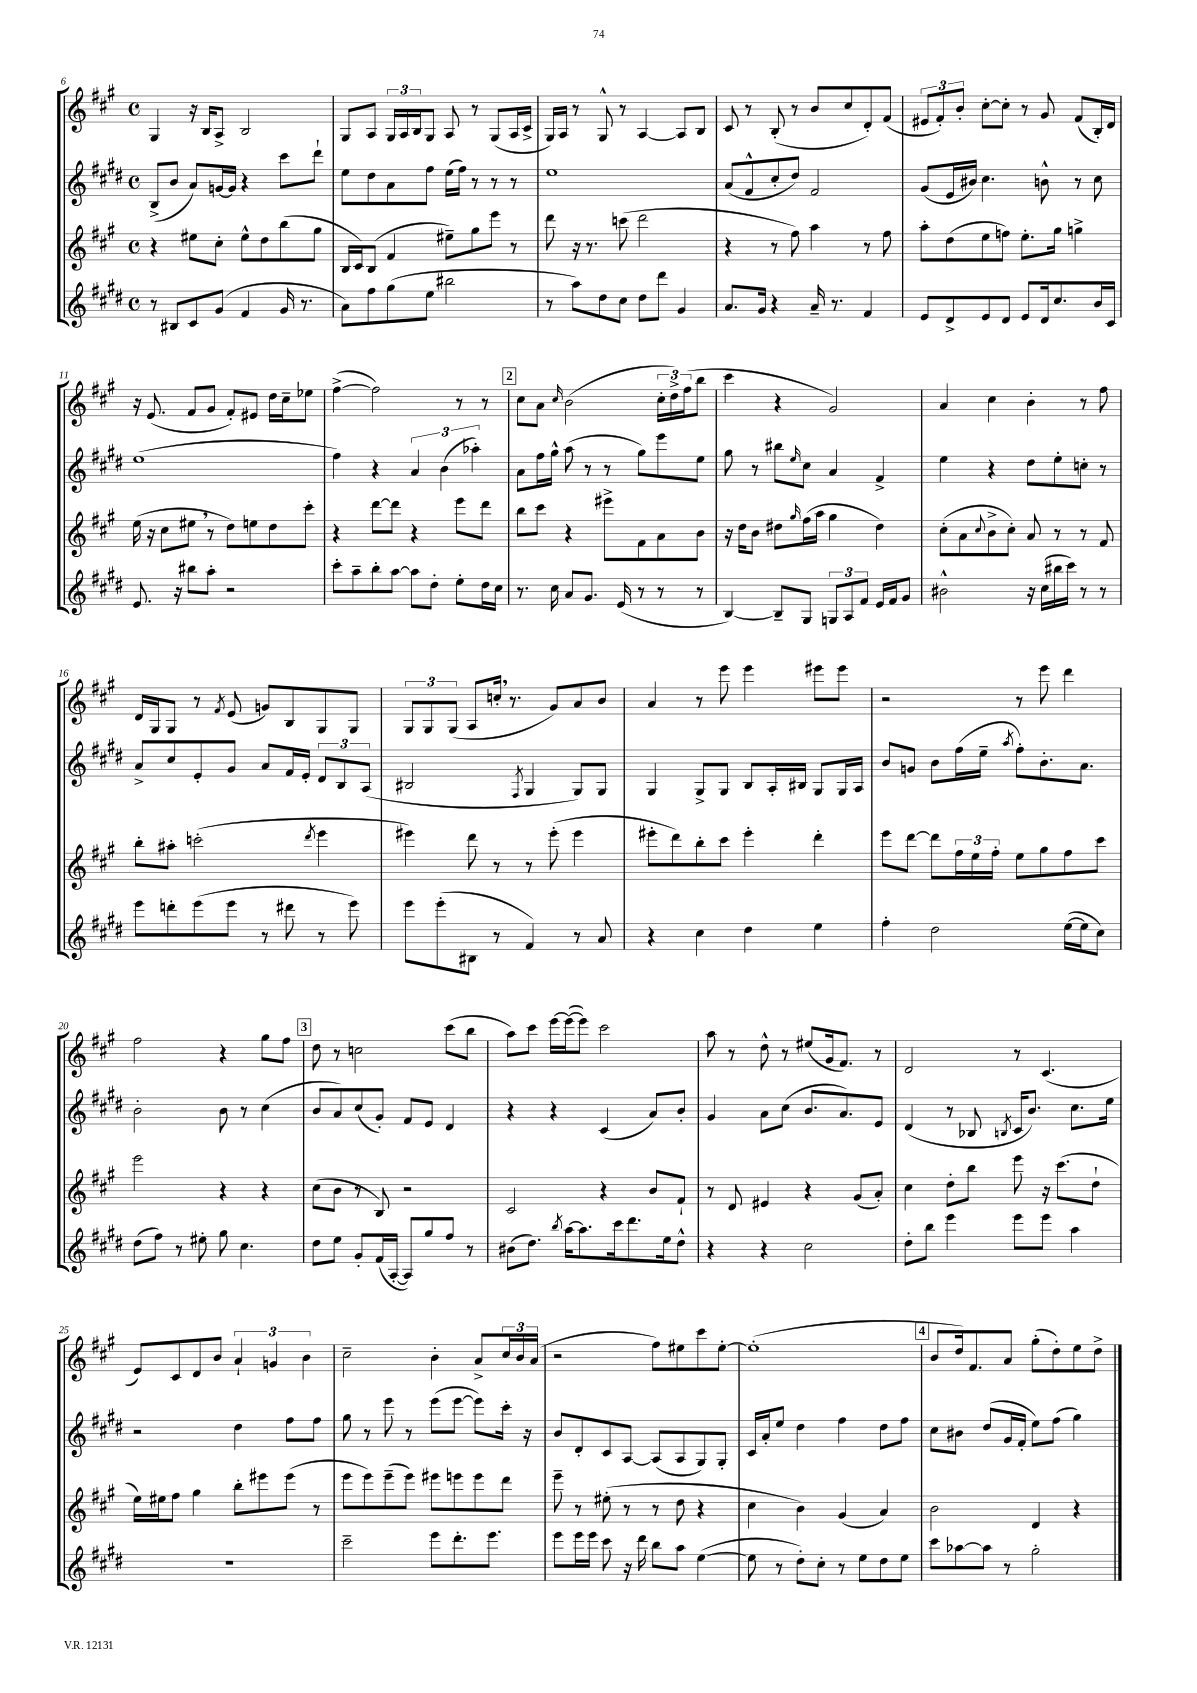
<<
\new StaffGroup <<
\new Staff = "s0" {
    \clef treble \key a \major \defaultTimeSignature \time 4/4
    gis4 r16 b16 a8-> b2 |
    gis8 a8 \tuplet 3/2 { gis16 a16 b16 } gis8 a8 r8 gis8( a16 cis'16-> |
    gis16) a16 r8 gis8-^ r8 a4~ a8 b8 |
    cis'8 r8 b8-.( r8 b'8 cis''8 d'8-.) fis'8( |
    \tuplet 3/2 { eis'8 fis'8-.) b'8-. } cis''8~-. cis''8-. r8 gis'8 fis'8( b16-.) d'16 |
    r16 e'8.( fis'8 gis'8 fis'8-.) eis'8 d''16 cis''16-- ees''8 |
    fis''4~->( fis''2) r8 r8 |
    \mark \markup { \box "2" } cis''8 a'8 \grace { cis''16 } b'2( \tuplet 3/2 { cis''16-. d''16->) fis''16( } b''8 |
    cis'''4 r4 gis'2) |
    a'4 cis''4 b'4-. r8 fis''8 |
    d'16 gis16 gis8 r8 \acciaccatura { fis'8 } e'8( g'8) b8 gis8 gis8 |
    \tuplet 3/2 { gis8 gis8 gis8( } a8 c''16-. \breathe r8. gis'8) a'8 b'8 |
    a'4 r8 e'''8 e'''4 eis'''8 eis'''8 |
    r2 r8 e'''8 d'''4 |
    fis''2 r4 gis''8 fis''8 |
    \mark \markup { \box "3" } d''8 r8 c''2 cis'''8( b''8 |
    a''8) cis'''8 e'''16~ e'''16~( e'''8) cis'''2 |
    a''8 r8 d''8-^ r8 eis''8( gis'16 fis'8.) r8 |
    d'2 r8 cis'4.( |
    e'8) cis'8 d'8 b'8 \tuplet 3/2 { a'4-! g'4 b'4 } |
    cis''2-- b'4-. a'8-> \tuplet 3/2 { cis''16 b'16 a'16( } |
    r2 fis''8) eis''8 cis'''8 eis''8~-. |
    eis''1-.( |
    \mark \markup { \box "4" } b'8 d''16) fis'8. a'8 gis''8-.( d''8-.) e''8 d''8-> \bar "|." |
}
\new Staff = "s1" {
    \clef treble \key e \major \defaultTimeSignature \time 4/4
    b8->( b'8 a'8) g'16~ g'16 r4 cis'''8 dis'''8-! |
    e''8 dis''8 a'8 fis''8 e''16( fis''16) r8 r8 r8 |
    e''1 |
    a'8( fis'8-^ cis''8-. dis''8) fis'2 |
    gis'8( e'16 bis'16) cis''4. b'8-^ r8 cis''8 |
    e''1( |
    fis''4) r4 \tuplet 3/2 { a'4 b'4( aes''4-.) } |
    \mark \markup { \box "2" } a'8 fis''16 gis''16-^ a''8( r8 r8 gis''8) e'''8 e''8 |
    gis''8 r8 bis''8 \grace { e''16 } cis''8 a'4 fis'4-> |
    e''4 r4 dis''8 e''8-. c''8-. r8 |
    a'8-> cis''8 e'8-. gis'8 a'8 fis'16 e'16-. \tuplet 3/2 { dis'8 b8 a8( } |
    bis2 \acciaccatura { fis8 } gis4 gis8) gis8 |
    gis4 gis8-> gis8 b8 a16-. bis16 gis8 gis16 a16 |
    b'8 g'8 b'8 fis''16( e''16-- \acciaccatura { a''8 } fis''8-.) b'8.-. a'8. |
    b'2-. b'8 r8 cis''4( |
    \mark \markup { \box "3" } b'8 a'8) cis''8( gis'8-.) fis'8 e'8 dis'4 |
    r4 r4 cis'4( a'8) b'8-. |
    gis'4 a'8 cis''8( b'8. a'8.) e'8 |
    dis'4( r8 bes8 \acciaccatura { b8 } cis'16 b'8.) cis''8. e''16 |
    r2 dis''4 fis''8 fis''8 |
    gis''8 r8 e'''8 r8 e'''8( e'''8~ e'''8) cis'''16-. r16 |
    b'8 dis'8-. cis'8 a8~ a8( a8 gis8) gis8-. |
    cis'16 a'16-. e''8 dis''4 fis''4 dis''8 fis''8 |
    \mark \markup { \box "4" } cis''8 bis'8 dis''8( gis'16 fis'16-. e''8) fis''8( gis''4) \bar "|." |
}
\new Staff = "s2" {
    \clef treble \key a \major \defaultTimeSignature \time 4/4
    r4 eis''8 cis''8-. eis''8-^ d''8 b''8( gis''8 |
    b16 cis'16) b8( fis'4 eis''8--) gis''8 e'''8 r8 |
    d'''8 r16 r8. c'''8( d'''2 |
    r4 r8 fis''8) a''4 r8 fis''8 |
    a''8-. d''8( e''8 f''8) e''8.-. gis''16 g''4-> |
    e''16( r16 cis''8 eis''8 \breathe r8 d''8) e''8 d''8 cis'''8-. |
    r4 d'''8~ d'''8 r4 e'''8 d'''8 |
    \mark \markup { \box "2" } b''8 cis'''8 r4 eis'''8-> fis'8 a'8 b'8 |
    r16 d''16 b'8 dis''8 \grace { gis''16 } fis''16( a''16 gis''4 dis''4) |
    cis''8-.( a'8 \appoggiatura { cis''8 } b'8-> cis''8-.) a'8 r8 r8 fis'8 |
    b''8-. ais''8-. c'''2-.( \acciaccatura { d'''8 } e'''4 |
    eis'''4) d'''8 r8 r8 eis'''8-.( eis'''4 |
    eis'''8-. d'''8) b''8-. cis'''8 eis'''4-. d'''4-. |
    e'''8 d'''8~ d'''8 \tuplet 3/2 { fis''16 e''16 fis''16-. } e''8 gis''8 fis''8 cis'''8 |
    e'''2 r4 r4 |
    \mark \markup { \box "3" } cis''8( b'8 r8 b8) r2 |
    cis'2 r4 b'8 fis'8-! |
    r8 d'8 eis'4 r4 gis'8( a'8-.) |
    cis''4 d''8-. b''8 e'''8 r16 cis'''8.( d''8-! |
    e''16) eis''16 fis''8 gis''4 b''8-. eis'''8 eis'''8( r8 |
    e'''8 e'''8) e'''8--( e'''8) eis'''8 e'''8 e'''8 d'''8 |
    e'''8-- r8 eis''8-.( r8 r8 d''8 r4 |
    cis''4 b'4) gis'4( a'4) |
    \mark \markup { \box "4" } b'2 d'4 r4 \bar "|." |
}
\new Staff = "s3" {
    \clef treble \key e \major \defaultTimeSignature \time 4/4
    r8 bis8 cis'8 gis'8( fis'4 gis'16 r8. |
    a'8) fis''8 gis''8( e''8 bis''2 |
    r8 a''8) dis''8 cis''8 dis''8 dis'''8 gis'4 |
    a'8. gis'16 r4 a'16-- r8. fis'4 |
    e'8 dis'8-> e'8 dis'8 e'8 dis'16 cis''8. b'16 cis'16 |
    e'8. r16 bis''8 a''8-. r2 |
    cis'''8-. a''8-- b''8-. a''8~ a''8 dis''8-. e''8-. dis''16 cis''16 |
    \mark \markup { \box "2" } r8. cis''16 a'8 gis'8. e'16( r8 r8 r8 |
    b4~) b8-- gis8 \tuplet 3/2 { g8 a8 fis'8 } e'16 fis'16 gis'8 |
    bis'2-^ r16 cis''16( bis''16 cis'''16) r8 r8 |
    e'''8 d'''8-. e'''8( e'''8 r8 dis'''8 r8 e'''8) |
    e'''8 e'''8-.( bis8 r8 fis'4) r8 a'8 |
    r4 cis''4 dis''4 e''4 |
    fis''4-. dis''2 e''16~( e''16 cis''8) |
    dis''8( fis''8) r8 eis''8-. gis''8 cis''4. |
    \mark \markup { \box "3" } dis''8 e''8 gis'8-. fis'16( a16~-. a8) gis''8 fis''8 r8 |
    bis'8( dis''8.) \acciaccatura { b''8 } a''16~ a''8. cis'''16 dis'''8. e''16 dis''8-^ |
    r4 r4 cis''2 |
    dis''8-. b''8 e'''4 e'''8 e'''8 a''4 |
    r1 |
    cis'''2-- e'''8 dis'''8.-. e'''8. |
    e'''8 e'''16 e'''16 cis'''8 r16 dis'''16 b''8 a''8 e''4~( |
    e''8 r8 dis''8-.) cis''8-. r8 e''8 dis''8 e''8 |
    \mark \markup { \box "4" } cis'''8 aes''8~ aes''8 r8 gis''2-. \bar "|." |
}
>>
>>
\layout { \context { \Score currentBarNumber = #6 } }
